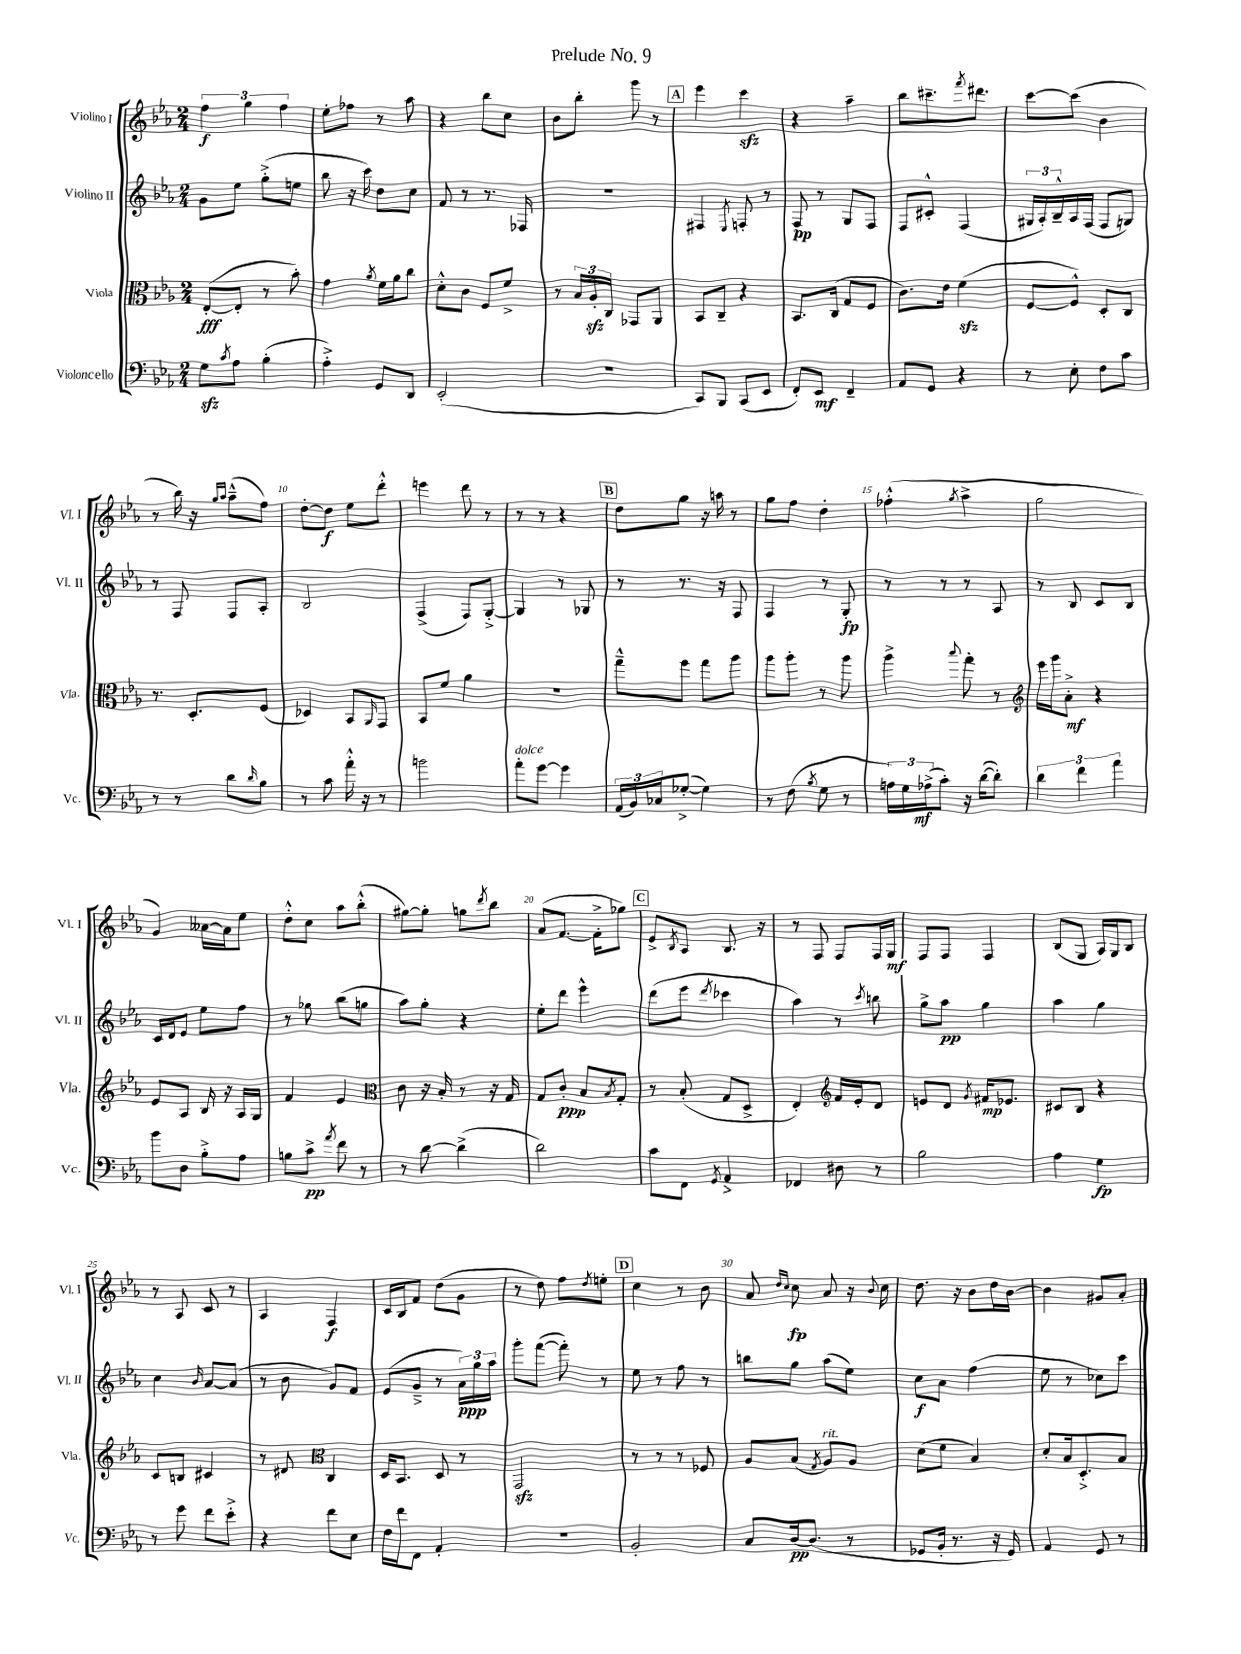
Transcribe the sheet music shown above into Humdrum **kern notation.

**kern	**kern	**kern	**kern
*staff4	*staff3	*staff2	*staff1
*clefF4	*clefC3	*clefG2	*clefG2
*k[b-e-a-]	*k[b-e-a-]	*k[b-e-a-]	*k[b-e-a-]
*M2/4	*M2/4	*M2/4	*M2/4
8G	([8E-'	8g	6ff
8qc	.	.	.
8A-	8E-']	8ee-	.
.	.	.	6gg
(4B-'	8r	(8gg'^	.
.	.	.	6ff
.	8b-')	8ee	.
=	=	=	=
4A-'^)	4g	8bb-	8ee-'
.	.	16r	8ff-
.	.	16ccc)	.
.	8qa-	.	.
8GG	16f	8dd	8r
.	16a-	.	.
8DD	8cc	8cc	8aa-
=	=	=	=
(2EE-'	8d'^^	8f	4r
.	8c	8r	.
.	8F	8.r	8bb-
.	8f^	.	8cc
.	.	16F-	.
=	=	=	=
2r	8r	2r	8b-
.	24B-	.	8bb-'
.	24A-'	.	.
.	24C	.	.
.	8GG-	.	8ggg
.	8AA-	.	8r
=	=	=	=
8CC)	8BB-	4F#	4eee-
8BBB-	8C~	.	.
.	.	8qE-	.
(8CC	4r	8F'	4ccc
8EE-	.	8r	.
=	=	=	=
8FF')	8.BB-	8F	4r
8EE-	.	8r	.
.	(16C	.	.
4FF~	8G	8G	4aa-~
.	8F	8F	.
=	=	=	=
8AA-	8.c)	8F	8bb-
8GG	.	8c#'^^	8.ccc#~
.	16e-	.	.
4r	(4f	(4F	.
.	.	.	8qfff
.	.	.	8.ddd#
=	=	=	=
8r	[8F	24G#	[8ccc
.	.	24A-')	.
.	.	24B-~^^	.
8E-'	8F^^])	16A-	(8ccc]
.	.	(16F	.
8F	8D'	8F	4b-
8c	8C	8G)	.
=	=	=	=
8r	8.r	8r	8r
8r	.	8F	16bb-)
.	8.D'	.	16r
.	.	.	16qqgg
.	.	.	16qqaa-
8d	.	8F	(8aa-~^^
16qqd	.	.	.
8B-	(8F	8A-'	8ff)
=	=	=	=
8r	4D-)	2B-	[8dd'
8c	.	.	8dd]
16a-'^^	8BB-	.	8ee-
16r	.	.	.
.	16qqAA-	.	.
8r	8GG	.	8ddd'^^
=	=	=	=
2b	8BB-	(4F^	4eee
.	8f	.	.
.	4a-	8F)	8ddd
.	.	[8G'^	8r
=	=	=	=
8a-'	2r	4G]	8r
[8g	.	.	8r
4g]	.	8r	4r
.	.	8G-	.
=	=	=	=
(24AA-	8gg~^^	8r	8dd
24BB-)	.	.	.
24C-	.	.	.
([8G-'^	8ff	8.r	8gg
4G-])	8gg	.	16r
.	.	16r	16aa
.	8aa-	8F	8r
=	=	=	=
8r	8aa-	4F	8gg
(8F	8aa-'	.	8ff
8qB-	.	.	.
8G	8r	8r	4dd'
8r	8aa-	8G'	.
=	=	=	=
24A)	4aa-^	8r	(4ff-'^^
24G	.	.	.
(24A-^	.	.	.
8c')	.	8r	.
.	8qqbb-	.	8qgg
16r	8gg'	8r	4aa-^
([16d	.	.	.
8d'])	8r	8A-	.
=	=	=	=
*	*clefG2	*	*
6d	16eee-	8r	2gg
.	16ggg	.	.
.	8a-'^	8B-	.
6f	.	.	.
.	4r	8c	.
6a-	.	.	.
.	.	8B-	.
=	=	=	=
8b-	8e-	16c	4g)
.	.	16d	.
8D	8A-	8e-	.
8B-'^	16B-	8ee-	[16a--
.	16r	.	16a--]
8A-	16A-	8ff	8ee-
.	16G	.	.
=	=	=	=
8B	4f	8r	8dd'^^
8c^	.	8gg-	8cc
8qa-	.	.	.
8f	4e-	(8bb-	8aa-
8r	.	8gg	(8bb-'^^
=	=	=	=
*	*clefC3	*	*
8r	8c	8aa-)	[8gg#)
[8d	16r	8gg'	8gg#']
.	16B-'	.	.
(4d^]	8r	4r	8gg
.	.	.	8qddd
.	16r	.	8bb-
.	16G	.	.
=	=	=	=
2d)	8G	8ee-'	(8a-
.	8c'	8ddd	[8.f
.	8B-	4eee-^^	.
.	.	.	16f'^]
.	8qB-	.	.
.	8G'	.	8gg-)
=	=	=	=
8c	8r	(8ddd	8e-^
.	.	.	8qB-
8FF	(8B-'	8eee-	8A-
8qGG	.	8qddd	.
4AA-^	8G	4ccc-	8.B-
.	8D^	.	.
.	.	.	16r
=	=	=	=
4FF-	4E-')	4aa-)	8r
.	.	.	8F
*	*clefG2	*	*
8D#	16f	8r	8F
.	16e-'	.	.
.	.	8qccc	.
8r	8d	8bb	16F
.	.	.	16G
=	=	=	=
2B-	8e	8gg^	8F
.	8d	8aa-	8F
.	8qg	.	.
.	16f#	4gg	4F
.	8.e-	.	.
=	=	=	=
4A-	8c#	4aa-	(8B-
.	8B-	.	8G
4G	4r	4gg	16A-)
.	.	.	16G
.	.	.	8B-
=	=	=	=
8r	8c	4cc	8r
8g	8B	.	8A-
.	.	16qqb-	.
8f	4c#	[8a-	8c
8e-'^	.	(8a-]	8r
=	=	=	=
4r	8r	8r	4A-
.	8d#	8b-	.
*	*clefC3	*	*
8f	4C	8g)	4F
8E-	.	8f	.
=	=	=	=
16F	16D	(8e-	16c
16f	8.BB-	.	16B-
8FF	.	8g~^	8f
4AA-'	8D	8r	(8dd
.	8r	24a-)	8g
.	.	24gg	.
.	.	24aa-	.
=	=	=	=
2r	2GG	8ggg'	8r
.	.	([8fff	8dd)
.	.	8fff'])	8ff
.	.	.	8qdd
.	.	8r	8ee'
=	=	=	=
2BB-'	8r	8ee-	4cc
.	8r	8r	.
.	8r	8ff	8r
.	8F-	8r	8b-
=	=	=	=
8C	8A-	8bb	8a-
.	.	.	16qqdd
.	.	.	16qqcc
[16D	(8B-	8gg	8cc
(8.D]	.	.	.
.	8qG	.	.
.	8A-)	(8aa-	8a-
8r	8A-	8ee-)	16r
.	.	.	8qqb-
.	.	.	16cc
=	=	=	=
8GG-	(8d	8cc	8.dd
16BB-'	8f	8a-	.
8.r	.	.	16r
.	4B-)	(4ff	8b-
16r	.	.	16dd
16GG-)	.	.	[16b-
=	=	=	=
4AA-	8d'	8ee-	4b-]
.	16B-	8r	.
.	8.D'^	.	.
8GG	.	8cc-)	8g#
8r	8B-	8ccc	8a-'
==	==	==	==
*-	*-	*-	*-
